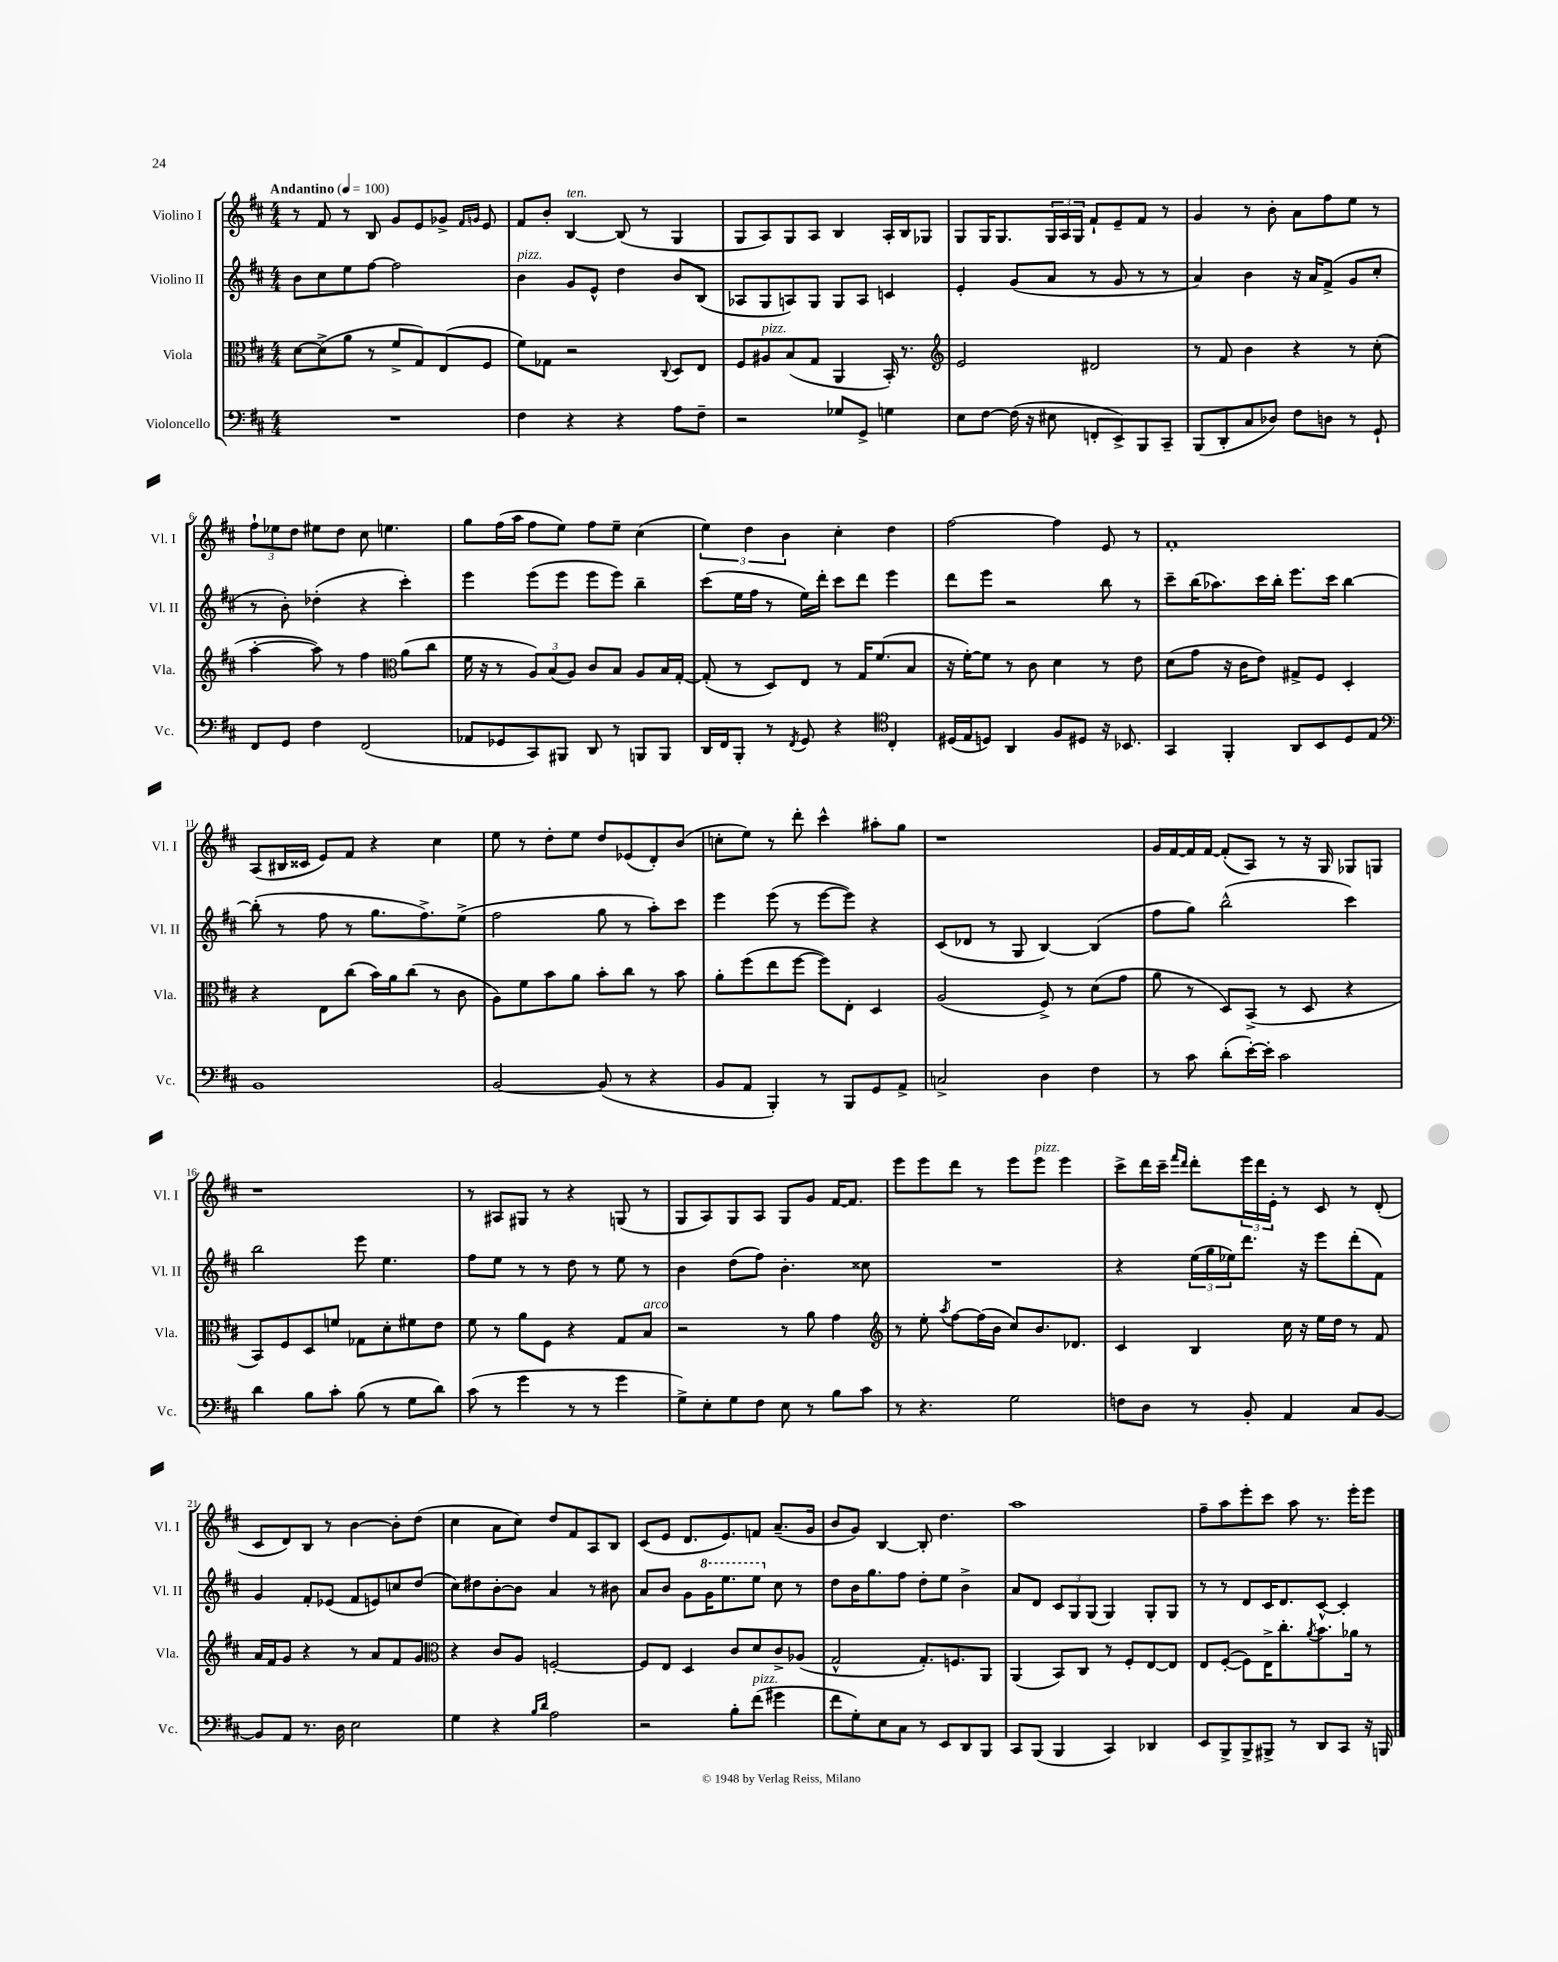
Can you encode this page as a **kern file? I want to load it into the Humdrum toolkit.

**kern	**kern	**kern	**kern
*staff4	*staff3	*staff2	*staff1
*clefF4	*clefC3	*clefG2	*clefG2
*k[f#c#]	*k[f#c#]	*k[f#c#]	*k[f#c#]
*M4/4	*M4/4	*M4/4	*M4/4
*MM100	*MM100	*MM100	*MM100
1r	[8d\L	8b\L	8r
.	(8d^\]	8cc#\	8f#/
.	8a\J	8ee\	8r
.	8r	[8ff#\J	8B/
.	8f#^/L	2ff#\]	8g/L
.	8G/)	.	8e/
.	(8E/	.	8g-^/J
.	.	.	16qqf#/LL
.	.	.	16qqg/JJ
.	8F#/J	.	8e/
=	=	=	=
4F#\	8f#\L)	4b\	8f#/L
.	8G-\J	.	8b'/J
4r	2r	8g/L	[4B/
.	.	8e^^/J	.
4r	.	4dd\	(8B/]
.	.	.	8r
.	8qqC#/	.	.
8A\L	8D/L	8b/L	4G/
8F#~\J	8E/J	(8B/J	.
=	=	=	=
2r	8F#/L	8A-/L	8G/L
.	8A#/	8G/	8A/)
.	(8B/	8A/)	8G/
.	8G/J	8G/J	8A/J
8G-/L	4AA/	8G/L	4B/
8GG^/J	.	8A/J	.
4G\	16BB'/)	4c/	16A'/LL
.	8.r	.	16B/J
.	.	.	8G-/J
=	=	=	=
*	*clefG2	*	*
8E\L	2e/	4e'/	8G/L
[8F#\J	.	.	16G/K
.	.	.	8.G/
(16F#\]	.	(8g/L	.
16r	.	.	.
8E#\	.	8a/J	24G/L
.	.	.	24A/
.	.	.	24G/JJ
8FF'/L	2d#/	8r	8f#`/L
8EE^/)	.	8g/	8e~/
8BBB/	.	8r	8f#/J
8CC#~/J	.	8r	8r
=	=	=	=
(8BBB/L	8r	4a/)	4g/
8DD'/	8f#/	.	.
8C#/	4b\	4b\	8r
8D-/J)	.	.	8b'\
8F#\L	4r	16r	8a\L
.	.	16a/LK	.
8D\J	.	(8f#^/J	8ff#\
8r	8r	8g/L	8ee\J
8GG`/	(8cc#'\	8cc#'/J	8r
=	=	=	=
8FF#/L	[4aa'\	8r	12ff#`\L
.	.	.	12ee-\
8GG/J	.	8b'\)	.
.	.	.	12dd\J
4F#\	8aa\])	(4dd-'\	8ee#\L
.	8r	.	8dd\J
(2FF#/	4ff#\	4r	8cc#\
.	.	.	4.ee\
*	*clefC3	*	*
.	(8a\L	4ccc#'\)	.
.	8cc#\J	.	.
=	=	=	=
8AA-/L	16f#\	4eee\	8gg\L
.	16r	.	.
8GG-/	8r	.	(16ff#\L
.	.	.	16aa\JJ
8CC#/)	12A/L)	(8eee\L	8ff#\L
.	(12B/	.	.
8BBB#/J	.	8eee\J	8ee\J)
.	12A/J)	.	.
8DD/	8c#/L	8eee\L	8ff#\L
8r	8B/J	8eee\J)	8ee~\J
8BBB/L	8A/L	4bb~\	(4cc#\
8BBB/J	16B/L	.	.
.	[16G'/JJ	.	.
=	=	=	=
16DD/LL	(8G'/]	(8ccc#\L	6ee\)
16FF#/J	.	.	.
8BBB'/J	8r	16ee\L	.
.	.	.	6dd\
.	.	16ff#\JJ	.
8r	8D/L)	8r	.
.	.	.	6b\
8qFF#/	.	.	.
8GG/	8E/J	16ee\LL)	.
.	.	16ddd'\JJ	.
4r	8r	8ccc#\L	4cc#'\
.	16G/LK	8ddd\J	.
.	(8.f#/	.	.
*clefC4	*	*	*
4C#'/	.	4eee\	4dd\
.	8B/J	.	.
=	=	=	=
(16D#/LL	16r	8ddd\L	[2ff#\
16E/J	[16f#'\LK)	.	.
8D/J)	8f#\]J	8eee\J	.
4AA/	8r	2r	.
.	8c#\	.	.
8F#/L	4d\	.	4ff#\]
8D#/J	.	.	.
16r	8r	8bb\	8e/
8.BB-/	.	.	.
.	8e\	8r	8r
=	=	=	=
4GG/	(8d\L	8ccc#~\L	1f#'
.	8g\J	(16bb\K	.
.	.	8.aa-\)	.
4FF#'/	16r	.	.
.	16c#\LK	.	.
.	8e\J)	16ccc#\L	.
.	.	16bb'\JJ	.
8AA/L	8G#^/L	8.eee\L	.
8BB/	8F#/J	.	.
.	.	16ccc#\Jk	.
8D/	4D'/	[4bb\	.
8E/J	.	.	.
=	=	=	=
*clefF4	*	*	*
1BB	4r	(8bb'\]	(8A/L
.	.	8r	16B#/L
.	.	.	16c##/JJ
.	8E\L	8ff#\	8e/L)
.	(8cc#\J	8r	8f#/J
.	16b\LL)	8.gg\L	4r
.	16a\J	.	.
.	(8cc#\J	.	.
.	.	8.ff#^\)	.
.	8r	.	4cc#\
.	8c#\	(8ee^\J	.
=	=	=	=
[2BB/	8A\L)	2ff#\	8ee\
.	8f#\	.	8r
.	8b\	.	8dd'\L
.	8a\J	.	8ee\J
(8BB/]	8b'\L	8gg\	8dd/L
8r	8cc#\J	8r	(8e-/
4r	8r	8aa'\L)	8d'/)
.	8b\	8ccc#\J	(8b/J
=	=	=	=
8BB/L	8a'\L	4eee\	8cc'\L
8AA/J	(8ff#\	.	8ee\J)
4BBB'/)	8ee\	(8eee\	8r
.	[8ff#\J	8r	8ddd'\
8r	8ff#\]L)	[8eee\L	4ccc#^^\
8BBB/L	8E'\J	8eee\]J)	.
8GG/	4D/	4r	8aa#'\L
8AA^/J	.	.	8gg\J
=	=	=	=
2C^/	(2A/	(8c#/L	1r
.	.	8d-/J	.
.	.	8r	.
.	.	8G/	.
4D\	8F#^/)	[4B/)	.
.	8r	.	.
4F#\	(8d\L	(4B/]	.
.	8g\J	.	.
=	=	=	=
8r	8a\	8ff#\L	16g/LL
.	.	.	[16f#/
8c#\	8r	8gg\J)	16f#/]
.	.	.	[16f#/JJ
(8d'\L	8D/L)	(2bb^^\	(8f#'/]L
[16e'\L)	(8BB^/J	.	8A/J)
16e'\]JJ	.	.	.
2c#\	8r	.	8r
.	8D/	.	16r
.	.	.	16G/
.	4r	4ccc#\)	8G-/L
.	.	.	8G/J
=	=	=	=
4d\	8BB/L)	2bb\	1r
.	8F#/	.	.
8B\L	8D/	.	.
8c#'\J	8f/J	.	.
(8B\	8G-\L	8eee\	.
8r	8d'\	4.ee\	.
8G\L	8f#\	.	.
8d\J)	8e\J	.	.
=	=	=	=
(8c#\	8f#\	8ff#\L	8r
8r	8r	8ee\J	8A#/L
4g\	8a\L	8r	8G#/J
.	8F#\J	8r	8r
8r	4r	8dd\	4r
8r	.	8r	.
4g\	8G/L	8ee\	(8G/
.	8B/J	8r	8r
=	=	=	=
8G^\L)	2r	4b\	8G/L
8E'\	.	.	8A/)
8G\	.	(8dd\L	8G/
8F#\J	.	8ff#\J)	8A/J
8E\	8r	4.b'\	8G/L
8r	8a\	.	8g/J
8B\L	4g\	.	[16f#/LK
.	.	.	8.f#/]J
8c#\J	.	8cc##\	.
=	=	=	=
*	*clefG2	*	*
8r	8r	1r	8eee\L
4.r	8ee'\	.	8eee\
.	8qaa/	.	.
.	[8ff#\L	.	8ddd\J
.	(16ff#\]L	.	8r
.	16b\JJ	.	.
2G\	8cc#/L)	.	8eee\L
.	8.b/	.	8eee\J
.	.	.	4eee\
.	8.d-/J	.	.
=	=	=	=
8F\L	4c#/	4r	8ccc#^\L
8D\J	.	.	16ddd\L
.	.	.	16ccc#~\JJ
.	.	.	16qqfff#/LL
.	.	.	16qqddd/JJ
8r	4B/	(24ee\LL	8ddd'\L
.	.	24gg\	.
.	.	24ee-\J)	.
8BB'/	.	8.ddd\J	24eee\L
.	.	.	24ddd\
.	.	.	24e'\JJ
4AA/	16cc#\	.	8r
.	16r	16r	.
.	16ee\LL	8eee\L	8c#/
.	16dd\JJ	.	.
8C#/L	8r	(8ddd'\	8r
[8BB/J	8f#/	8f#\J)	(8d'/
=	=	=	=
8BB/]L	16a/LL	4g/	8c#/L
.	16f#/J	.	.
8AA/J	8g/J	.	8d/)
8.r	4r	8f#'/L	8B/J
.	.	(8e-/J	8r
16D\	.	.	.
2E\	8r	8f#/L	[4b\
.	8a/L	8e/)	.
.	8f#/	8cc/	8b'\]L
.	8g/J	(8dd/J	(8dd\J
=	=	=	=
*	*clefC3	*	*
4G\	4r	8cc#\L)	4cc#\
.	.	8dd#\	.
4r	8c#/L	[8b'\	8a\L
.	8A/J	8b\]J	8cc#\J)
16qqB/LL	.	.	.
16qqd/JJ	.	.	.
2A\	[2F'/	4a/	8dd/L
.	.	.	8f#/
.	.	8r	8A/
.	.	8b#\	8B/J
=	=	=	=
2r	8F/]L	8a/L	(8c#/L
.	8E/J	8b/J	8e/J
.	4D/	8g\L	8.d/L
.	.	16gg\K	.
.	.	8.eee\	8.e/)
8B'\L	8c#/L	.	.
(8f#\J	8d/	8eee\J	8f/J
4g#\	8c#^/	8cc#\	(8.a~/L
.	(8A-/J	8r	.
.	.	.	16g/Jk
=	=	=	=
8f#\L	2G^^/	8dd\L	8b/L
8G'\)	.	16b\K	8g/J)
.	.	8.gg\	.
8E\	.	.	[4B/
8C#\J	.	8ff#\J	.
8r	8.G'/L)	8dd'\L	8B'/]
8EE/L	.	8ee\J	4.dd\
.	8.F/	.	.
8DD/	.	4b^\	.
8BBB/J	8AA/J	.	.
=	=	=	=
8CC#/L	(4AA/	8a/L	1aa
(8BBB/J	.	8d/J	.
4BBB/	8BB/L)	12c#/L	.
.	.	12G/	.
.	8C#/J	.	.
.	.	(12G/J	.
4CC#/)	8r	4G/)	.
.	8F#'/L	.	.
4DD-/	[8E/	8G'/L	.
.	8E/]J	8G/J	.
=	=	=	=
8EE/L	8E/L	8r	8ff#~\L
8BBB^/	([8F#'/J	8r	8aa\
8BBB^/	8F#\]L)	8d/L	8eee'\
8BBB#^/J	16E^\K	16c#/K	8ccc#\J
.	8.cc#'\	8.d/	.
8r	.	.	8aa\
.	8qa/	.	.
8DD/L	8.b\	[8c#^^/J	8.r
8CC#/J	.	4c#'/]	.
.	16a-\Jk	.	16eee'\LK
16r	8r	.	8eee\J
16BBB/	.	.	.
==	==	==	==
*-	*-	*-	*-
